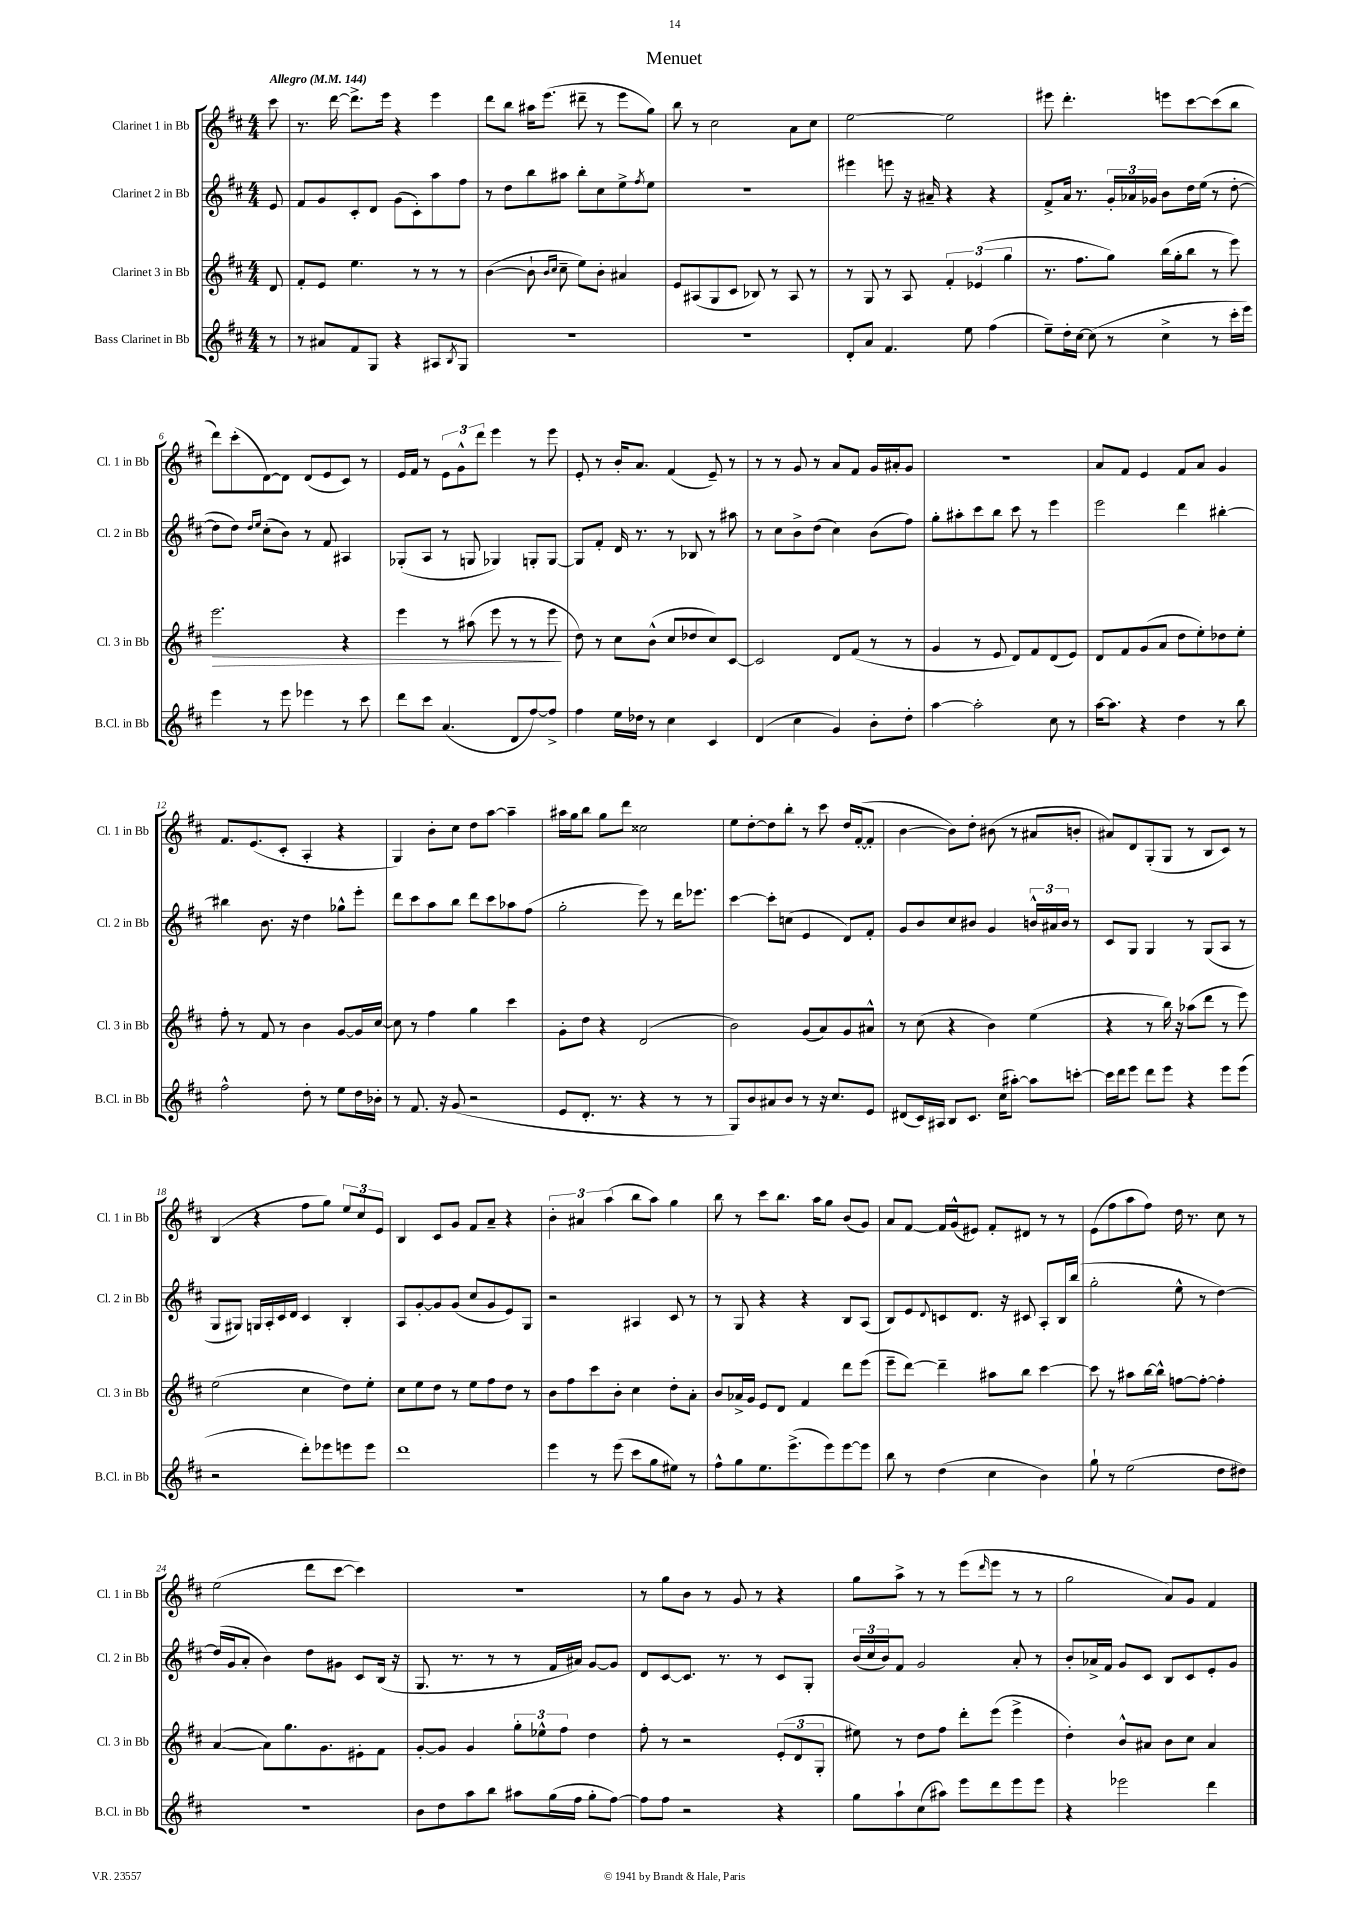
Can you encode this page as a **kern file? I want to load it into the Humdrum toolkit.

**kern	**kern	**dynam	**kern	**kern
*part4	*part3	*part3	*part2	*part1
*staff4	*staff3	*staff3	*staff2	*staff1
*I"Bass Clarinet in Bb	*I"Clarinet 3 in Bb	*	*I"Clarinet 2 in Bb	*I"Clarinet 1 in Bb
*I'B.Cl. in Bb	*I'Cl. 3 in Bb	*	*I'Cl. 2 in Bb	*I'Cl. 1 in Bb
*clefG2	*clefG2	*	*clefG2	*clefG2
*k[f#c#]	*k[f#c#]	*	*k[f#c#]	*k[f#c#]
*M4/4	*M4/4	*	*M4/4	*M4/4
*MM144	*MM144	*	*MM144	*MM144
=	=	=	=	=
!	!	!	!	!LO:TX:a:B:t=Allegro
8r	8d/	.	8e/	8ccc#\
=1	=1	=1	=1	=1
8r	8f#'/L	.	8f#/L	8.r
8a#X/L	8e/J	.	8g/	.
.	.	.	.	[16ddd\
8f#/	4.ee\	.	8c#'/	8.ddd^\L]
8G/J	.	.	8d/J	.
.	.	.	.	16eee\Jk
4r	.	.	(8g\L	4r
.	8r	.	8c#'\)	.
8A#X/L	8r	.	8aa\	4eee\
8qB/	.	.	.	.
8G/J	8r	.	8ff#\J	.
=2	=2	=2	=2	=2
1r	([4b\	.	8r	8ddd\L
.	.	.	8dd\L	8bb\J
.	8b`\]	.	8bb\	16aa#X\KL
.	.	.	.	(8.eee\J
.	16qqb/LL	.	.	.
.	16qqcc#/JJ	.	.	.
.	8cc#~\	.	8aa#X\J	.
.	8ee\L)	.	8bb'\L	8ddd#X~\
.	8b'\J	.	8cc#\	8r
.	4a#X/	.	8ee^\	8eee\L
.	.	.	8qff#/	.
.	.	.	8ee\J	8gg\J)
=3	=3	=3	=3	=3
1r	8e/L	.	1r	8bb\
.	(8A#X/	.	.	8r
.	8G/	.	.	2cc#\
.	8c#/J	.	.	.
.	8B-X/)	.	.	.
.	8r	.	.	.
.	8A#/	.	.	8a\L
.	8r	.	.	8cc#\J
=4	=4	=4	=4	=4
8d'/L	8r	.	4eee#X\	[2ee\
8a/J	8G/	.	.	.
4.f#/	8r	.	8eeen\	.
.	8A/	.	16r	.
.	.	.	16a#X~/	.
.	6f#'/	.	4r	2ee\]
8ee\	.	.	.	.
.	(6e-X/	.	.	.
(4ff#\	.	.	4r	.
.	6gg\	.	.	.
=5	=5	=5	=5	=5
8ee~\L)	8.r	.	8f#^/L	8eee#X\
16dd'\L	.	.	16a/Jk	4.ddd'\
[16cc#\JJ	8.ff#\L	.	8.r	.
(8cc#\]	.	.	.	.
8r	8gg\J)	.	24g'/LL	.
.	.	.	24a-X/	.
.	.	.	24g-X/JJ	.
4cc#^\	(16bb\LL	.	8b\L	8eeen\L
.	16gg'\J	.	.	.
.	8bb\J	.	16dd\L	[8ccc#\
.	.	.	(16ee\JJ	.
8r	8r	.	8r	(8ccc#\]
16ccc#'\LL	8eee\)	.	[8dd'\	8bb\J
16eee\JJ)	.	.	.	.
!!LO:LB:g=z
=6	=6	=6	=6	=6
!	!	!LO:HP:b	!	!
4eee\	2.eee\	>	8dd\L]	8ddd\L)
.	.	.	8dd\J)	(8ccc#'\
.	.	.	16qqdd/LL	.
.	.	.	16qqee/JJ	.
8r	.	.	(8cc#'\L	[8d\)
8eee\	.	.	8b\J)	8d\J]
4eee-X\	.	.	8r	(8d/L
.	.	.	8f#/	8e/
8r	4r	.	4A#X/	8c#/J)
8ccc#\	.	.	.	8r
=7	=7	=7	=7	=7
8ddd\L	4eee\	.	(8G-X'/L	16e/LL
.	.	.	.	16f#/JJ
8ccc#\J	.	.	8A/J	8r
(4.a/	8r	.	8r	12e\L
.	.	.	.	12g^^\
.	(8aa#X\	.	8Gn/	.
.	.	.	.	12ddd\J
.	8eee\	.	4G-X/)	4eee\
8d/L	8r	.	.	.
[8ff#/)	8r	.	8Gn'/L	8r
8ff#^/J]	8eee\	.	[8G/J	8eee\
.	.	]	.	.
=8	=8	=8	=8	=8
4ff#\	8dd\)	.	8G/L]	8e'/
.	8r	.	8f#'/J	8r
16ee\LL	8cc#\L	.	16d/	16b'/KL
16dd-X\JJ	.	.	8.r	8.a/J
8r	(8b^^\J	.	.	.
4cc#\	8cc#/L	.	8r	(4f#/
.	8dd-X/	.	8B-X/	.
4c#/	8cc#/)	.	8r	8e~/)
.	[8c#/J	.	8aa#X\	8r
=9	=9	=9	=9	=9
(4d/	2c#/]	.	8r	8r
.	.	.	8cc#\L	8r
4cc#\	.	.	8b^\	8g/
.	.	.	(8dd\J	8r
4g/)	8d/L	.	4cc#\)	8a/L
.	(8f#/J	.	.	8f#/J
8b'\L	8r	.	(8b\L	16g/LL
.	.	.	.	16a#X'/J
8dd'\J	8r	.	8ff#\J)	8g/J
=10	=10	=10	=10	=10
[4aa\	4g/	.	8gg'\L	1r
.	.	.	8aa#X'\	.
2aa'\]	8r	.	8ccc#\	.
.	8e/	.	8bb\J	.
.	8d/L)	.	8ccc#\	.
.	8f#/	.	8r	.
8cc#\	(8d/	.	4eee\	.
8r	8e/J)	.	.	.
=11	=11	=11	=11	=11
[16aa\KL	8d/L	.	2eee\	8a/L
8.aa\J]	.	.	.	.
.	8f#/	.	.	8f#/J
4r	(8g/	.	.	4e/
.	8a/J	.	.	.
4dd\	8dd\L	.	4ddd\	8f#/L
.	8ee'\)	.	.	8a/J
8r	8dd-X\	.	[4bb#X'\	4g/
8bb\	8ee'\J	.	.	.
!!LO:LB:g=z
=12	=12	=12	=12	=12
2ff#^^\	8ff#'\	.	4bb#X\]	8.f#/L
.	8r	.	.	.
.	.	.	.	(8.e/
.	8f#/	.	8.b\	.
.	8r	.	.	8c#'/J
.	.	.	16r	.
8dd'\	4b\	.	4dd\	4A'/
8r	.	.	.	.
8ee\L	[8g/L	.	8gg-X^^\L	4r
16dd\L	16g/L]	.	8eee'\J	.
16b-X'\JJ	[16cc#/JJ	.	.	.
=13	=13	=13	=13	=13
8r	8cc#\]	.	8ddd\L	4G/)
8.f#/	8r	.	8ccc#\	.
.	4ff#\	.	8aa\	8b'\L
16r	.	.	.	.
(8g/	.	.	8bb\J	8cc#\J
2r	4gg\	.	8ddd\L	8dd\L
.	.	.	8ccc#\	[8aa\J
.	4ccc#\	.	8aa-X\	4aa~\]
.	.	.	(8ff#\J	.
=14	=14	=14	=14	=14
8e/L	8g'\L	.	2gg'\	16aa#X\LL
.	.	.	.	16gg\J
8.d'/J	8dd\J	.	.	8bb\J
.	4r	.	.	8gg\L
8.r	.	.	.	.
.	.	.	.	8ddd\J
4r	(2d/	.	8eee\)	2cc##X\
.	.	.	8r	.
8r	.	.	16ddd\KL	.
.	.	.	8.eee-X\J	.
8r	.	.	.	.
=15	=15	=15	=15	=15
8G/L)	2b\)	.	[4ccc#\	8ee\L
8b/	.	.	.	[8dd'\
8a#X/	.	.	8ccc#'\L]	8dd\]
8b/J	.	.	(8ccn\J	8bb'\J
8r	(8g/L	.	4e/	8r
16r	8a/)	.	.	8ccc#\
8.cc#/L	.	.	.	.
.	8g/	.	8d/L)	16dd/LL
.	.	.	.	([16f#'/J
8e/J	8a#X^^/J	.	8f#'/J	8f#'/J]
=16	=16	=16	=16	=16
(8d#X/L	8r	.	8g/L	[4b\
16c#/L)	(8cc#\	.	8b/	.
16A#X/JJ	.	.	.	.
8B/L	4r	.	8cc#/	8b\L])
8.c#/J	.	.	8b#X/J	8dd'\J
.	4b\)	.	4g/	(8b#X\
(16cc#\KL	.	.	.	.
[8aa#X'\J)	.	.	.	8r
8aa#\L]	(4ee\	.	24bn^^/LL	8a#X/L
.	.	.	24a#X/	.
.	.	.	24b/JJ	.
[8cccn'\J	.	.	8r	8bn'/J
=17	=17	=17	=17	=17
16ccc\LL]	4r	.	8c#/L	8a#X/L)
16ddd\J	.	.	.	.
8eee\J	.	.	8G/J	8d/
8ddd\L	8r	.	4G/	(8G'/
8eee\J	16bb\)	.	.	8G/J
.	16r	.	.	.
4r	(8aa-X\L	.	8r	8r
.	8ddd\J	.	(8G/L	8B/L
8eee\L	8r	.	8A/J	8c#/J)
(8eee\J	8eee\)	.	8r	8r
!!LO:LB:g=z
=18	=18	=18	=18	=18
2r	(2ee\	.	8G/L	(4B/
.	.	.	8G#X/J)	.
.	.	.	16Gn/LL	4r
.	.	.	16A'/	.
.	.	.	16c#/	.
.	.	.	16d/JJ	.
8ddd'\L)	4cc#\	.	4c#/	8ff#\L
8eee-X\	.	.	.	8gg\J)
8eeen\	8dd\L)	.	4B'/	12ee/L
.	.	.	.	12cc#/
8eee\J	8ee'\J	.	.	.
.	.	.	.	12e/J
=19	=19	=19	=19	=19
1ddd	8cc#\L	.	8A/L	4B/
.	8ee\	.	[8g'/	.
.	8dd\J	.	8g/]	8c#/L
.	8r	.	(8g/J	8g/J
.	8ee\L	.	8cc#/L	8f#/L
.	8ff#\	.	8g/	8a~/J
.	8dd\J	.	8e/)	4r
.	8r	.	8G/J	.
=20	=20	=20	=20	=20
4eee\	8b\L	.	2r	6b'\
.	8ff#\	.	.	.
.	.	.	.	6a#X/
8r	8ccc#\	.	.	.
.	.	.	.	(6aa\
(8eee\	8b'\J	.	.	.
8ccc#\L	4cc#\	.	4A#X/	8bb\L
8gg\	.	.	.	8aa\J)
8ee#X\J)	8dd'\L	.	8c#/	4gg\
8r	8a'\J	.	8r	.
=21	=21	=21	=21	=21
8ff#^^\L	8b/L	.	8r	8bb\
8gg\	16a-X^/L	.	8G/	8r
.	16g/JJ	.	.	.
8.ee\	8e/L	.	4r	8ccc#\L
.	8d/J	.	.	8.bb\J
(8.eee^\	.	.	.	.
.	4f#/	.	4r	.
.	.	.	.	16aa\KL
8eee\)	.	.	.	8gg\J
[8eee\	8ddd\L	.	8B/L	(8b/L
8eee\J]	(8eee\J	.	(8A/J	8g/J)
=22	=22	=22	=22	=22
8bb\	8eee~\L	.	8B/L)	8a/L
8r	[8ddd\J)	.	8e/	[8f#/J
.	.	.	8qqd/	.
(4dd\	4ddd~\]	.	8cn/	16f#/LL]
.	.	.	.	(16g^^/J
.	.	.	8.d/J	8e#X/J)
4cc#\	8aa#X\L	.	.	8f#'/L
.	.	.	16r	.
.	8bb\J	.	8c#X/	8d#X/J
4b\)	[4ccc#\	.	8A'/L	8r
.	.	.	16B/L	8r
.	.	.	(16bb/JJ	.
=23	=23	=23	=23	=23
8gg`\	8ccc#\]	.	2gg'\	(8e\L
8r	8r	.	.	8ff#\
(2ee\	8aa#X\L	.	.	8aa\
.	[16bb\L	.	.	8ff#\J)
.	16bb^^\JJ]	.	.	.
.	[8ffn\L	.	8ee^^\	16dd\
.	.	.	.	8.r
.	8ff'\J_	.	8r	.
8dd\L	4ff'\]	.	[4dd\)	8cc#\
8dd#X\J)	.	.	.	8r
!!LO:LB:g=z
=24	=24	=24	=24	=24
1r	([4a/	.	(16dd/LL]	(2ee\
.	.	.	16g/J	.
.	.	.	8a'/J	.
.	8a\L])	.	4b\)	.
.	8.gg\	.	.	.
.	.	.	8dd\L	8ddd\L
.	8.g\	.	.	.
.	.	.	8g#X\J	[8ccc#\J
.	8e#X'\	.	8c#/L	4ccc#\])
.	8f#\J	.	(16B/Jk	.
.	.	.	16r	.
=25	=25	=25	=25	=25
8b\L	[8g'/L	.	8.G/	1r
8dd\	8g/J]	.	.	.
.	.	.	8.r	.
8aa\	4g/	.	.	.
8bb\J	.	.	8r	.
8aa#X\L	12gg'\L	.	8r	.
.	12ee-X^^\	.	.	.
(16gg\L	.	.	16f#/LL	.
.	12ff#\J	.	.	.
16ff#\JJ	.	.	16a#X/JJ)	.
8gg'\L	4dd\	.	[8g/L	.
[8ff#\J)	.	.	8g/J]	.
=26	=26	=26	=26	=26
8ff#\L]	8ff#'\	.	8d/L	8r
8ff#\J	8r	.	[8c#/	8gg\L
2r	2r	.	8.c#/J]	8b\J
.	.	.	.	8r
.	.	.	8.r	.
.	.	.	.	8g/
.	.	.	8r	8r
4r	(12e'/L	.	8c#/L	4r
.	12d/	.	.	.
.	.	.	8G'/J	.
.	12G'/J	.	.	.
=27	=27	=27	=27	=27
8gg\L	8ee#X\)	.	(24b/LL	8gg\L
.	.	.	24cc#/	.
.	.	.	24b/J)	.
8aa`\	8r	.	8f#/J	8aa^\J
(8cc#\	8dd\L	.	2g/	8r
8aa#X\J)	8ff#\J	.	.	8r
8eee\L	8ddd'\L	.	.	(8eee\L
.	.	.	.	16qqddd/
8ddd\	(8eee\J	.	.	8eee\J
8eee\	4eee^\	.	8a'/	8r
8eee\J	.	.	8r	8r
=28	=28	=28	=28	=28
4r	4dd'\)	.	8b'/L	2gg\
.	.	.	16a-X^/L	.
.	.	.	16f#/JJ	.
2eee-X\	8b^^/L	.	8g/L	.
.	8a#X/J	.	8c#/J	.
.	8b\L	.	8B/L	8a/L)
.	8cc#\J	.	8c#/	8g/J
4ddd\	4a#/	.	8e'/	4f#/
.	.	.	8g/J	.
==	==	==	==	==
*-	*-	*-	*-	*-
